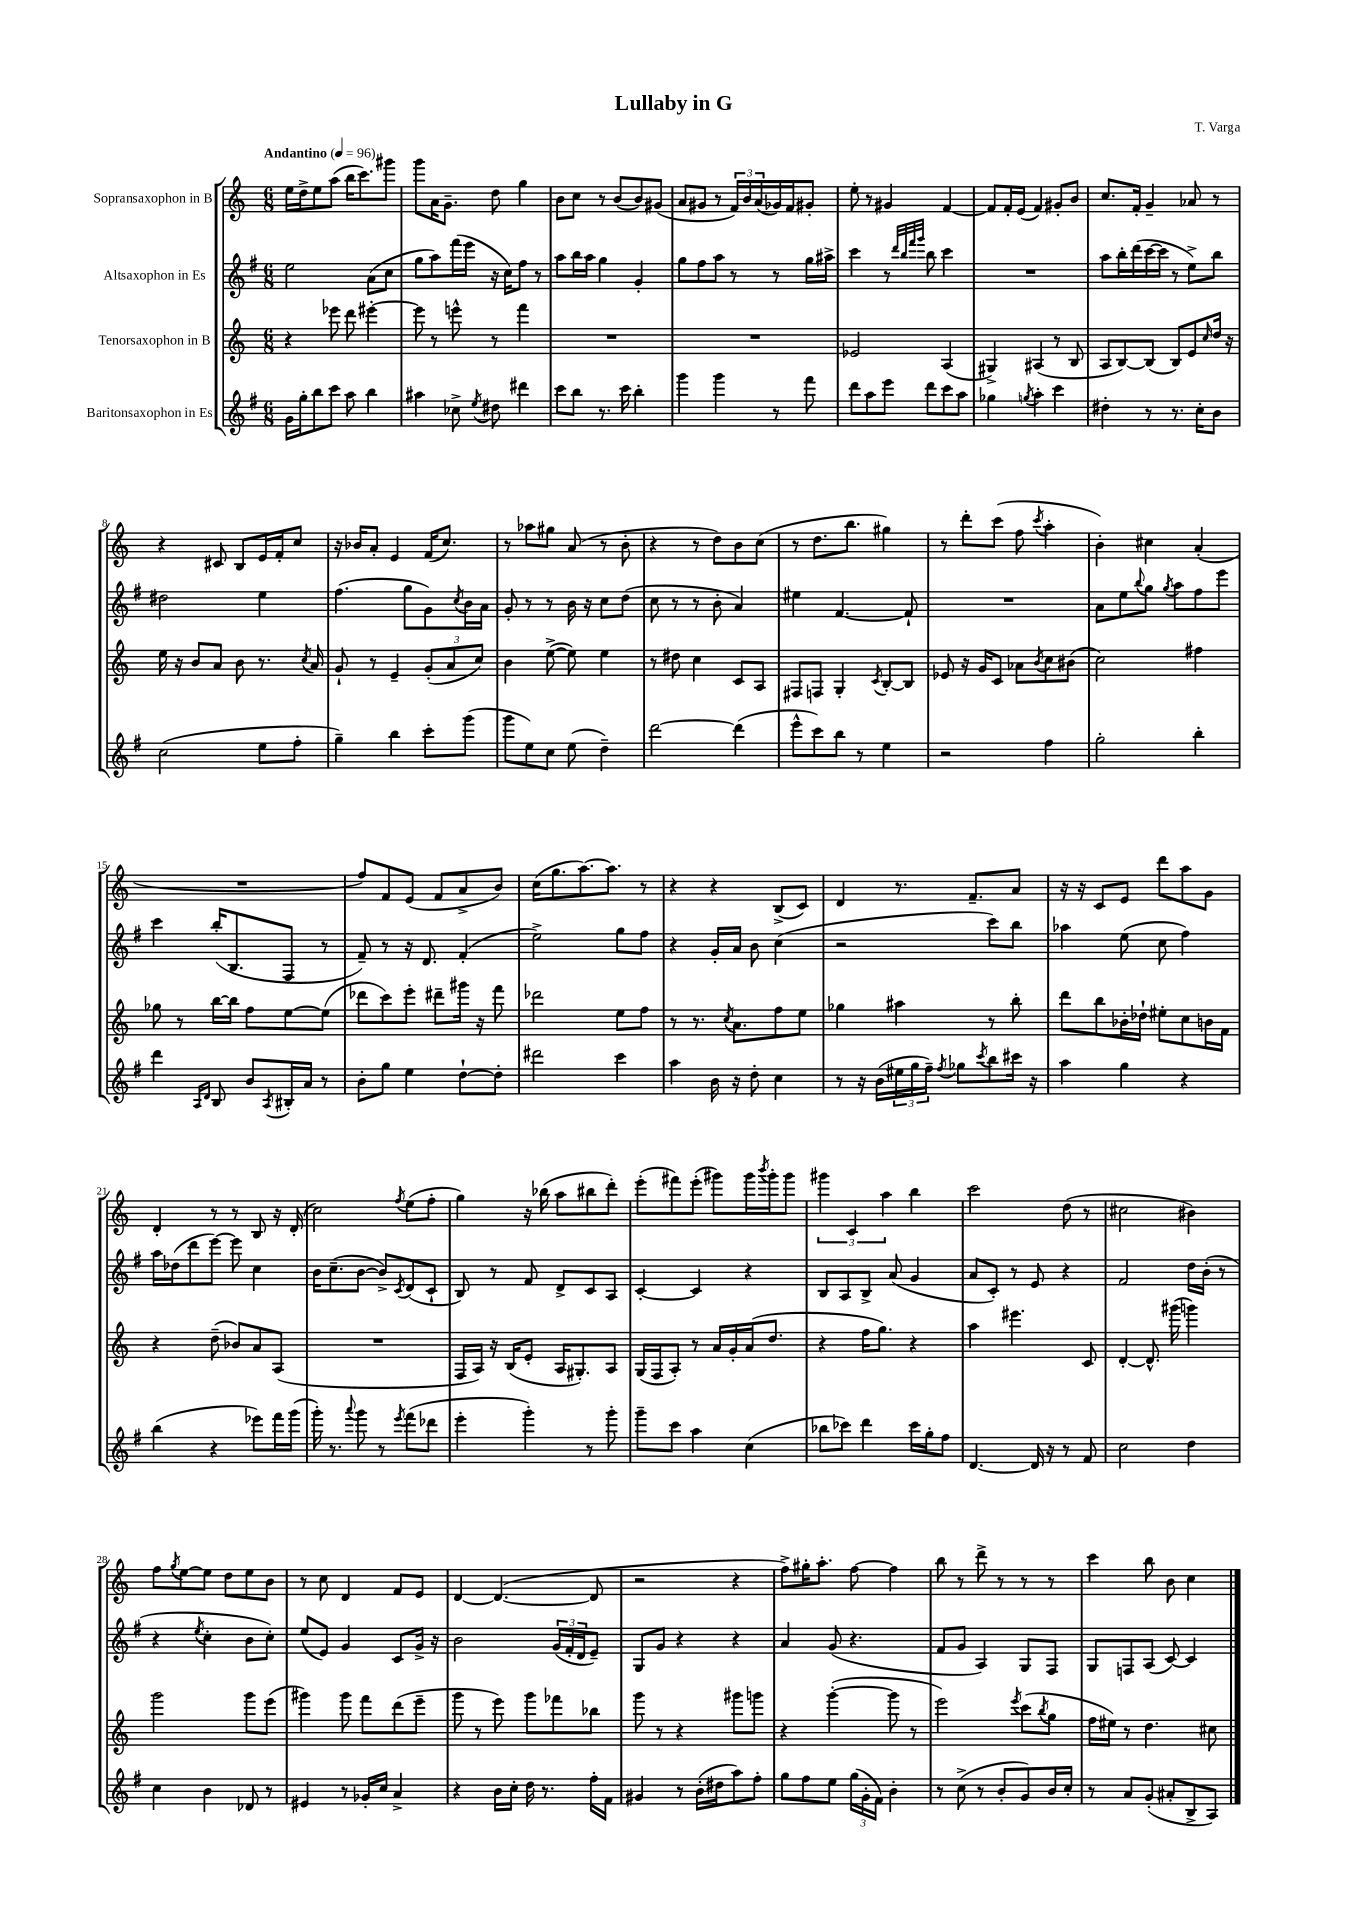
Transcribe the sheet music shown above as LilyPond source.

\header { title = "Lullaby in G" composer = "T. Varga" }
<<
\new StaffGroup <<
\new Staff = "s0" \with { instrumentName = "Sopransaxophon in B" } {
    \clef treble \key c \major \numericTimeSignature \time 6/8 \tempo "Andantino" 4 = 96
    e''16 d''16-> e''8 a''8( b''16 c'''8.) gis'''8 |
    g'''8 a'16 g'8.-- d''8 g''4 |
    b'8 c''8 r8 b'8( b'8) gis'8( |
    a'8 gis'8 r8 \tuplet 3/2 { f'16) b'16 a'16( } ges'16) f'16 gis'8-. |
    e''8-. r8 gis'4 f'4~ |
    f'8 f'16-. e'16( f'4) gis'8-. b'8 |
    c''8. f'16-. g'4-- aes'8 r8 |
    r4 cis'8 b8 e'16 f'16-. c''8 |
    r16 bes'16 a'8-. e'4 f'16( c''8.) |
    r8 aes''8 gis''8 a'8( r8 b'8-. |
    r4 r8 d''8) b'8 c''8( |
    r8 d''8. b''8. gis''4) |
    r8 d'''8-. c'''8( f''8 \acciaccatura { c'''8 } a''4-. |
    b'4-.) cis''4 a'4-.( |
    R2. |
    f''8) f'8 e'8( f'8 a'8-> b'8) |
    c''16( g''8. a''8.~) a''8. r8 |
    r4 r4 b8->( c'8) |
    d'4 r8. f'8.-- a'8 |
    r16 r16 c'8 e'8 d'''8 a''8 g'8 |
    d'4-. r8 r8 b8 r16 d'16-.( |
    c''2) \acciaccatura { f''8 } e''8( f''8-. |
    g''4) r16 bes''16( a''8 bis''8 d'''8-.) |
    e'''8-.( fis'''8) e'''8-.( gis'''8) gis'''16 \acciaccatura { b'''8 } gis'''16-. gis'''8 |
    \tuplet 3/2 { gis'''4 c'4 a''4 } b''4 |
    c'''2 d''8( r8 |
    cis''2 bis'4) |
    f''8 \acciaccatura { g''8 } e''8~ e''8 d''8 e''8 b'8 |
    r8 c''8 d'4 f'8 e'8 |
    d'4~ d'4.~( d'8 |
    r2 r4 |
    f''8->) gis''16-. a''8.-. f''8~ f''4 |
    b''8 r8 d'''8-> r8 r8 r8 |
    c'''4 b''8 b'8 c''4 \bar "|." |
}
\new Staff = "s1" \with { instrumentName = "Altsaxophon in Es" } {
    \clef treble \key g \major \numericTimeSignature \time 6/8
    e''2 a'8( c''8 |
    g''8 a''8) fis'''16( e'''16 r16 c''16) fis''8 r8 |
    a''8 b''16 a''16 g''4 g'4-. |
    g''8 fis''8 a''8 r8 r8 g''16 ais''16-> |
    c'''4 r8 \grace { d'''32 b''32 fis'''32 g'''32 } b''8 c'''4 |
    R2. |
    a''8 b''16-. d'''16( c'''16~ c'''16 r8 e''8->) b''8 |
    dis''2 e''4 |
    fis''4.( g''8 g'8) \acciaccatura { c''8 } b'16 a'16 |
    g'8-. r8 r8 b'16 r16 c''8 d''8( |
    c''8 r8 r8 b'8-. a'4) |
    eis''4 fis'4.~ fis'8-! |
    R2. |
    a'8 e''8 \appoggiatura { b''8 } g''8 \acciaccatura { g''8 } a''8 fis''8 e'''8 |
    c'''4 b''16-.( b8. fis8 r8 |
    fis'8--) r8 r16 d'8. fis'4-.( |
    e''2->) g''8 fis''8 |
    r4 g'16-. a'16 b'8 c''4( |
    r2 c'''8) b''8 |
    aes''4 e''8( c''8 fis''4) |
    a''16 des''16( d'''8 e'''8~) e'''8 c''4 |
    b'16 c''8.--( b'8~ b'8->) \acciaccatura { c'8 } d'8( c'8-! |
    b8) r8 fis'8 d'8-> c'8 a8 |
    c'4~-. c'4 r4 |
    b8 a8 b8-> a'8( g'4 |
    a'8 c'8-.) r8 e'8 r4 |
    fis'2 d''16 b'16-.( r8 |
    r4 \acciaccatura { e''8 } c''4-. b'8 c''8-.) |
    e''8( e'8) g'4 c'8 g'16-> r16 |
    b'2 \tuplet 3/2 { g'16( fis'16-. d'16 } e'8--) |
    g8 g'8 r4 r4 |
    a'4 g'8( r4. |
    fis'8 g'8 a4) g8 fis8 |
    g8 f8 a8( c'8~) c'4 \bar "|." |
}
\new Staff = "s2" \with { instrumentName = "Tenorsaxophon in B" } {
    \clef treble \key c \major \numericTimeSignature \time 6/8
    r4 ees'''8 d'''8 eis'''4~-. |
    eis'''8 r8 e'''8-^ r8 f'''4 |
    R2. |
    R2. |
    ees'2 a4( |
    gis4->) ais4( r8 b8 |
    a8 b8~) b8( b8) e'8 \grace { c''16 } d''16 r16 |
    e''16 r16 b'8 a'8 b'8 r8. \acciaccatura { c''8 } a'16 |
    g'8-! r8 e'4-- \tuplet 3/2 { g'8-.( a'8 c''8) } |
    b'4 e''8~->( e''8) e''4 |
    r8 dis''8 c''4 c'8 a8 |
    fis8 f8 g4-. \acciaccatura { c'8 } b8~-. b8 |
    ees'8 r16 g'16 c'8 aes'8 \acciaccatura { b'8 } c''8 bis'8( |
    c''2) fis''4 |
    ges''8 r8 b''16~ b''16 f''8 e''8~ e''8( |
    des'''8 c'''8) e'''8-. dis'''8-- gis'''16 r16 f'''8 |
    des'''2 e''8 f''8 |
    r8 r8. \acciaccatura { c''8 } a'8. f''8 e''8 |
    ges''4 ais''4 r8 b''8-. |
    d'''8 b''8 bes'16-. des''16-! eis''8-. c''8 b'16 f'16 |
    r4 d''8--( bes'8) a'8 a8( |
    R2. |
    f16 a16) r16 b16( e'8-. a16 gis8.-.) a8 |
    g16( f16 a8-.) r8 a'16 g'16-. a'16( d''8. |
    r4 f''16 g''8.) r4 |
    a''4 eis'''4. c'8 |
    d'4~-. d'8.-^ gis'''16( g'''4) |
    g'''2 g'''8 e'''8( |
    gis'''4) gis'''8 f'''8 d'''8( e'''8-- |
    g'''8 r8 e'''8) g'''8 fes'''8 bes''8 |
    g'''8 r8 r4 gis'''8 g'''8 |
    r4 g'''4~-.( g'''8 r8 |
    e'''2) \acciaccatura { e'''8 } c'''8( \acciaccatura { b''8 } g''8 |
    f''16 eis''16) r8 d''4. cis''8 \bar "|." |
}
\new Staff = "s3" \with { instrumentName = "Baritonsaxophon in Es" } {
    \clef treble \key g \major \numericTimeSignature \time 6/8
    g'16 g''16-. b''8 c'''8 a''8 b''4 |
    ais''4 ces''8-> \acciaccatura { e''8 } dis''8 dis'''4 |
    c'''8 b''8 r8. c'''16 b''4-. |
    g'''4 g'''4 r8 fis'''8 |
    d'''8 a''8 e'''8 d'''8 c'''8 a''8 |
    ges''4 \acciaccatura { g''8 } a''4-. c'''4 |
    dis''4-. r8 r8. c''16-. b'8 |
    c''2( e''8 fis''8-. |
    g''4--) b''4 c'''8-. g'''8( |
    g'''8 e''8) c''8 e''8( d''4--) |
    d'''2~ d'''4( |
    e'''8-^ c'''8) b''8 r8 e''4 |
    r2 fis''4 |
    g''2-. b''4-. |
    d'''4 \grace { a16 d'16 } b8 b'8 \acciaccatura { a8 } bis16-. a'16 r8 |
    b'8-. g''8 e''4 d''8~-! d''8-. |
    dis'''2 c'''4 |
    a''4 b'16 r16 d''8-. c''4 |
    r8 r16 b'16( \tuplet 3/2 { eis''16 g''16 fis''16--) } \acciaccatura { fis''8 } ges''8 \acciaccatura { c'''8 } b''8 cis'''16 r16 |
    a''4 g''4 r4 |
    b''4( r4 ees'''8) fis'''16 g'''16( |
    g'''16-.) r8. \appoggiatura { a'''8 } g'''8 r8 \acciaccatura { e'''8 } fis'''8( des'''8 |
    e'''4-. g'''4-.) r8 g'''8-. |
    g'''8-- c'''8 a''4 c''4( |
    bes''8 ces'''8) d'''4 ces'''16 g''16-. fis''8 |
    d'4.~ d'16 r16 r8 fis'8 |
    c''2 d''4 |
    c''4 b'4 des'8 r8 |
    eis'4 r8 ges'16-. c''16 a'4-> |
    r4 b'16 c''16-. d''16 r8. fis''16-. fis'16 |
    gis'4 r8 b'16-.( dis''16 a''8) fis''8-. |
    g''8 fis''8 e''8 \tuplet 3/2 { g''16( g'16-. fis'16) } b'4-. |
    r8 c''8->( r8 b'8-. g'8) b'16 c''16-. |
    r8 a'8 g'8-.( ais'8-. b8-> a8) \bar "|." |
}
>>
>>
